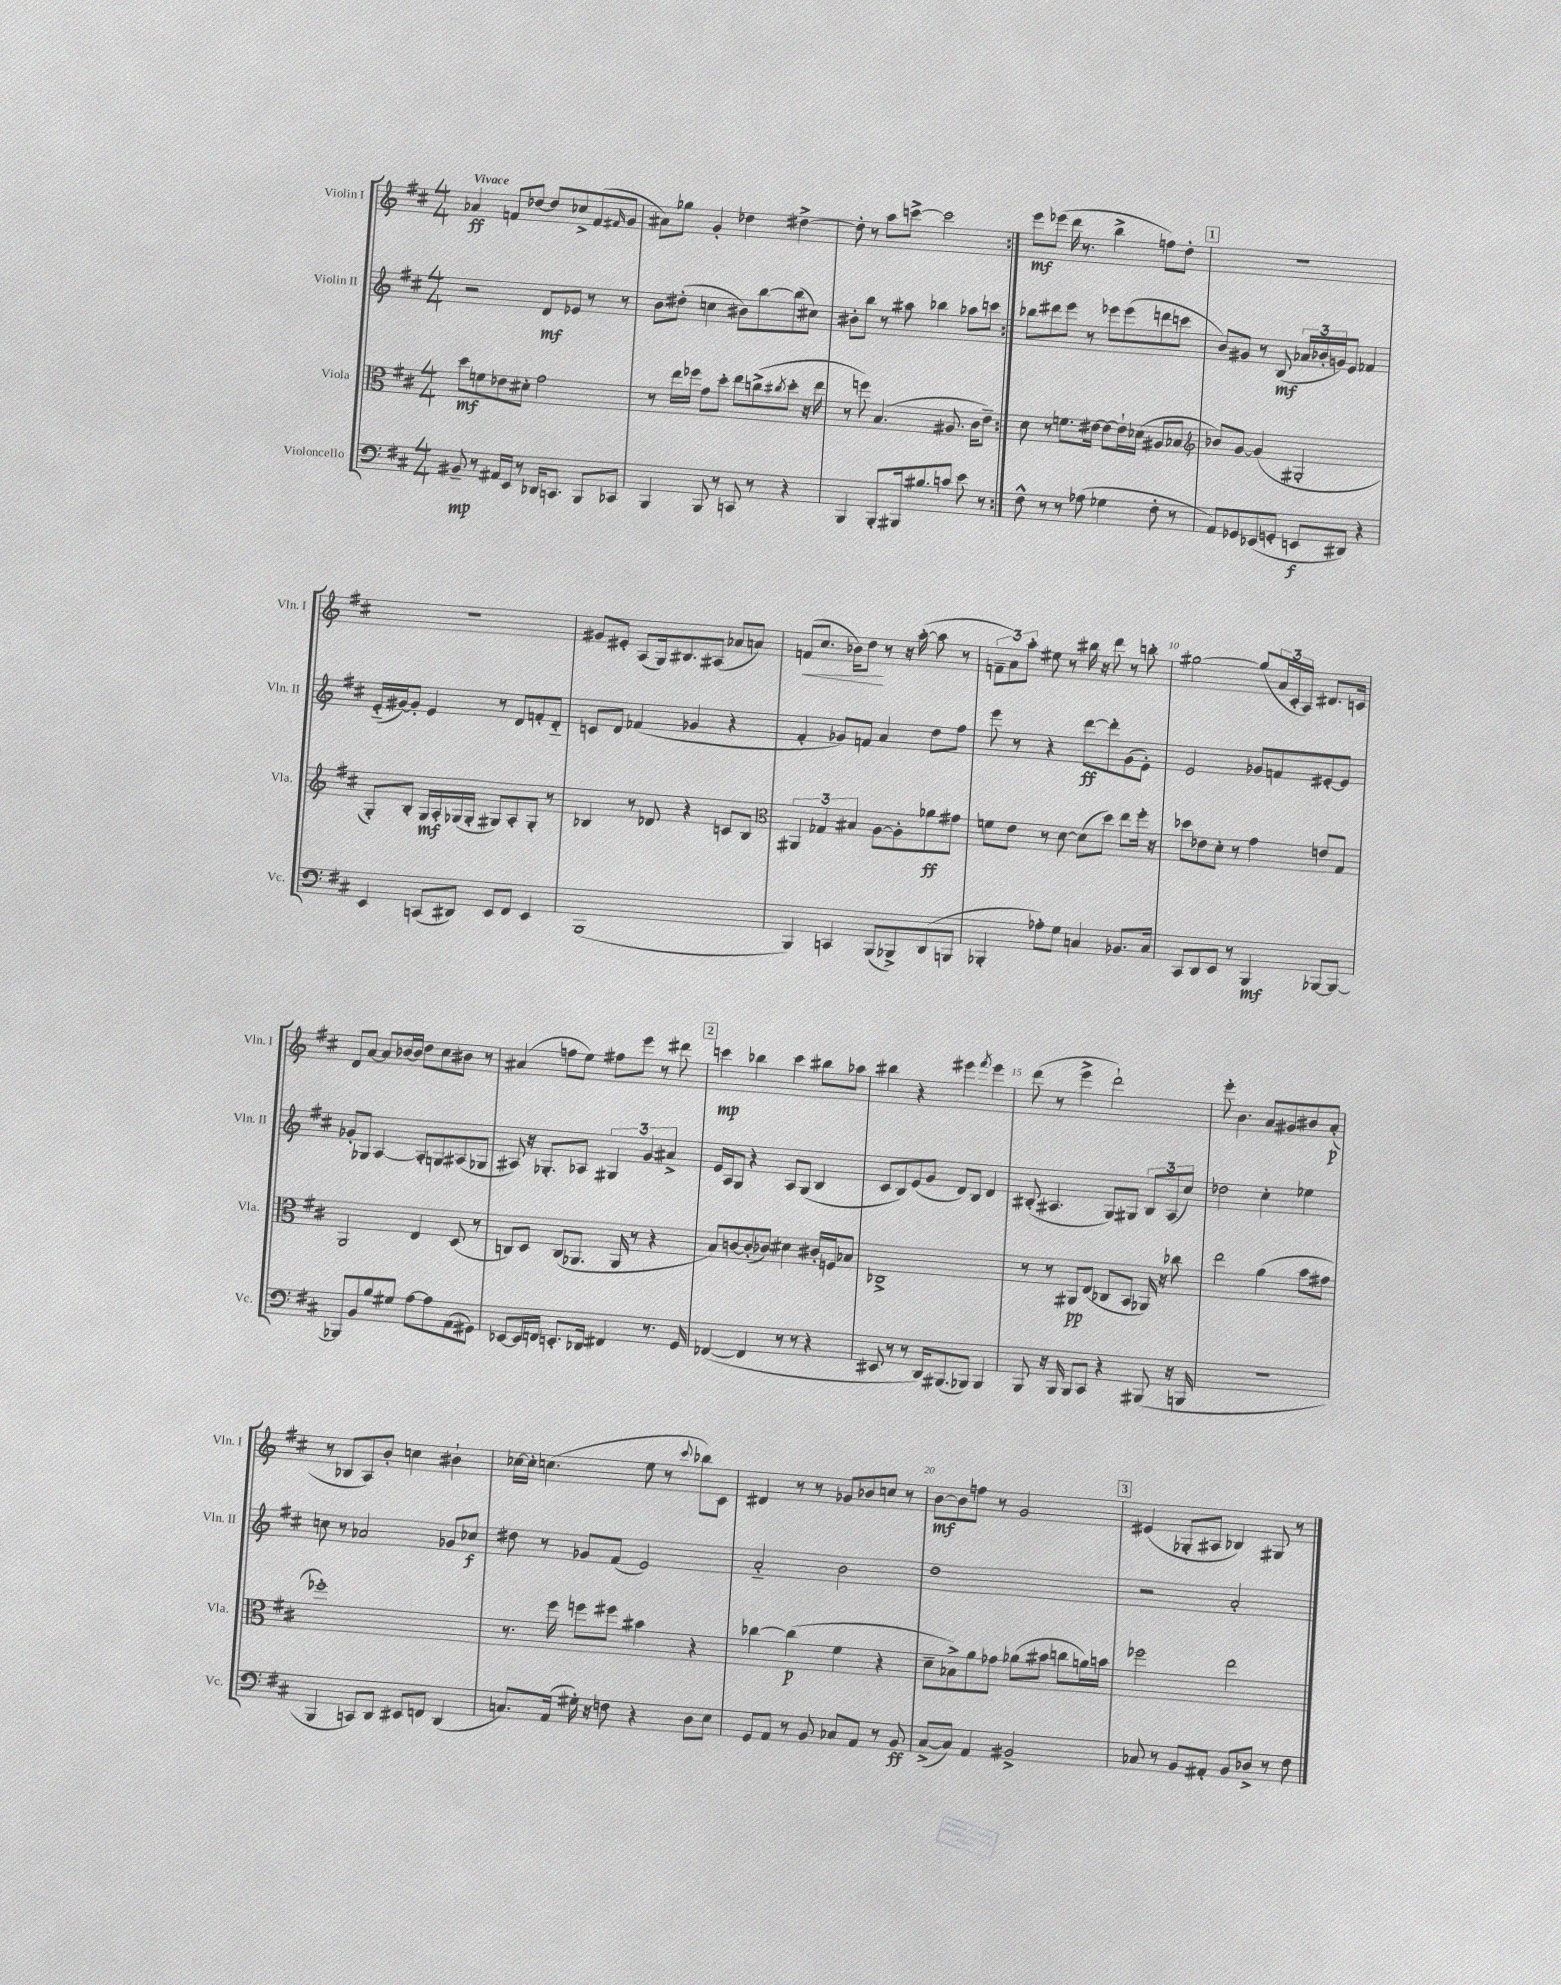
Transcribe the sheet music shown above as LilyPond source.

<<
\new StaffGroup <<
\new Staff = "s0" \with { instrumentName = "Violin I" shortInstrumentName = "Vln. I" } {
    \clef treble \key d \major \numericTimeSignature \time 4/4 \tempo "Vivace"
    \repeat volta 2 { aes'4\ff f'8 des''8~ des''8 ces''8-> f'8( \grace { fis'16 } g'8 |
    ais'8) ges''8 g'4-. des''4 dis''4~-> |
    dis''8-. r8 a''8 c'''8~-> c'''2 | }
    e'''8\mf ees'''8( d'''16 r8. b''4-> f''8) d''8-. |
    \mark \markup { \box "1" } R1 |
    R1 |
    gis'8 eis'8-. a8( g16) bis8. ais8( aes'8 a'8) |
    f'8\<( cis''8. bes'16) d''8\! r8 r16 a''16~-.( a''8 r8 |
    \tuplet 3/2 { f'8-- a'8) a''8-. } eis''8 r8 bis''16 r16 d'''8 r8 b''8-. |
    gis''2~ gis''8( \tuplet 3/2 { a'16 cis'16-. a16) } dis'8. c'16 |
    d'8 a'8~ a'8 bes'16~ bes'16 d''8 cis''8 bis'8 r8 |
    ais'4( f''8 e''8) fis''8 e'''8 r8 dis'''8 |
    \mark \markup { \box "2" } c'''4\mp bes''4 c'''4 bis''8 aes''8 |
    bis''4 r4 eis'''4 \acciaccatura { fis'''8 } eis'''4 |
    d'''8( r8 e'''4-> d'''2-!) |
    e'''8-. b'4. a'8 gis'8 bis'8 a'8-.\p( |
    r8 bes8 a8) b'8-. c''4 bis'4-! |
    ces''16~ ces''16-. c''4.( e''8 r8 \appoggiatura { cis'''8 } bes''8) cis'8 |
    dis'4 r8 r8 ges'8 bes'8 c''8 r8 |
    b'8~\mf b'8 f''8 r8 g'2 |
    \mark \markup { \box "3" } eis'4( ges8-. ais8 bes4) gis8 r8 \bar "|." |
}
\new Staff = "s1" \with { instrumentName = "Violin II" shortInstrumentName = "Vln. II" } {
    \clef treble \key d \major \numericTimeSignature \time 4/4
    \repeat volta 2 { r2 d'8\mf ees'8 r8 r8 |
    b'8 dis''8-.( c''4 bis'8) b''8~ b''8( cis''8) |
    bis'8-. b''8 r8 ais''8 bes''4 aes''8 c'''8 | }
    bes''8 dis'''8 e'''8 r8 ees'''8 ees'''8( d'''8 c'''8 |
    \mark \markup { \box "1" } b'8) gis'8 r8 b8\mf( \tuplet 3/2 { aes'16 bes'16-. g'16) } e'8 fes'4 |
    e'16-_( gis'16~) gis'8-. e'4 r8 d'8 f'8-. d'8-_ |
    c'8 d'8 fes'4( ges'4 r4 |
    fis'4-. ges'8) f'8 a'4 d''8 fis''8 |
    e'''8 r8 r4 d'''8~\ff d'''8-. g'8( e'8-.) |
    e'2 ges'8 f'8 eis'8~-. eis'8 |
    ges'8-. ges8 a4~ a8-. g8 ais8( ges8 |
    ais8) r16 ges8.-. aes8 \tuplet 3/2 { gis4 g'4 ais'4-> } |
    \mark \markup { \box "2" } e'16 a16 g8 r4 a8 g8( b4 |
    cis'8 b8) e'8( g'8 d'8) b8 d'4 |
    bis8-.( ais4. g8) gis8 \tuplet 3/2 { bis8 ais8( cis''8) } |
    des''2 cis''4-. ees''4 |
    c''8 r8 aes'2 ges'8 ces''8\f |
    dis''8 r8 ges'8 fis'8( e'2) |
    a'2-_ b'2 |
    d''1 |
    \mark \markup { \box "3" } r2 a'2-. \bar "|." |
}
\new Staff = "s2" \with { instrumentName = "Viola" shortInstrumentName = "Vla." } {
    \clef alto \key d \major \numericTimeSignature \time 4/4
    \repeat volta 2 { d''8\mf f'8 ees'8 dis'8-. g'2 |
    r8 e''16 fes''16 g'8 d''8-. e''8 c''8->( \acciaccatura { cis''8 } d''8-. r16 e''16 |
    r8 f''8) b4.( ais8. cis'16 e'8--) | }
    d'8 r8 f'8. eis'16~ eis'8~ eis'16-! des'16( ais8 bes8 |
    \mark \markup { \box "1" } \clef treble bes'8) g'8~ g'4( gis2-. |
    g8-.) b8-. g16\mf a16-. ges16( ges16-. gis8) a8-. gis8-. r8 |
    bes4 r8 des'8 r4 c'8 bes8 |
    \clef alto \tuplet 3/2 { ais,4 ges4 bis4 } a8~ a8-. aes'8\ff gis'8 |
    f'8 e'8 r8 d'8~ d'8( d''8) e''8 fis''16-. r16 |
    des''8 ees'8 d'8-. r8 g'4 e'8 g8 |
    a,2 e4 d8( r8 |
    c8) d8 c8( aes,8. aes,16 r8 r4 |
    \mark \markup { \box "2" } b8) c'8~ c'8-.( ces'8) dis'4 cis'16-. f16 bes8 |
    ces1-> |
    r8 r8 ais,8\pp e8( ces8 b,8 aes,16) r16 ces''8 |
    e''2 a'4( b'8 gis'8 |
    fes''1-.) |
    r8. fis''16 f''8 fis''8 bis'4 r4 |
    ces''4~ ces''4\p( fis'4 r4 |
    d'8-- bes8->) a'8 ges'8 aes'8( bis'8 c''8 a'16) b'16 |
    \mark \markup { \box "3" } fes''2 e''2 \bar "|." |
}
\new Staff = "s3" \with { instrumentName = "Violoncello" shortInstrumentName = "Vc." } {
    \clef bass \key d \major \numericTimeSignature \time 4/4
    \repeat volta 2 { bis,8--\mp r8 ais,16 e,16 r8 des,16 c,8. b,,8 ces,8 |
    b,,4 b,,8 r8 c,8 r8 r4 |
    b,,4 b,,8-. bis,,16 bis8. c'8 e'8 r8 | }
    fis8-^ r8 r8 aes8( ges4 fis8-. r8 |
    \mark \markup { \box "1" } a,8) ges,8 ees,8( g,8-. e,8\f dis,8) r4 |
    e,4 c,8( dis,8) e,8 fis,8 e,4 |
    b,,1( |
    b,,4) c,4 b,,8( bes,,8->) d,8( b,,8 |
    bes,,4-. aes8-.) g8 c4 bes,8. c16 |
    cis,8 d,8 e,8 r8 b,,4\mf bes,,8~ bes,,8~ |
    bes,,8 b,8 b8 gis8 a8~ a8 a,8( gis,8) |
    ees,8~ ees,16 f,16 e,8.-. des,16 fis,4 r8. g,16 |
    \mark \markup { \box "2" } fes,4~( fes,4 r8 r8 r4 |
    eis,8 r8 r8 d,16) bis,,8.( bes,,8) bes,,4 |
    b,,8 r16 b,,16 b,,8 cis,8 r4 bis,,8( r16 b,,16 |
    R1 |
    b,,4 c,8) d,8 eis,8 f,8 d,4( |
    c8.) a,16( gis16-.) r16 f8 r4 d8 e8 |
    g,8 a,8 r8 b,8 ces8 a,8 r8 b,8\ff |
    cis8~->( cis8) a,4 bis,2-> |
    \mark \markup { \box "3" } ces8 r8 b,8 ais,8-. b,8 des8-> r8 fis8 \bar "|." |
}
>>
>>
\layout { \context { \Score \override BarNumber.break-visibility = ##(#f #t #t) barNumberVisibility = #(every-nth-bar-number-visible 5) } }
